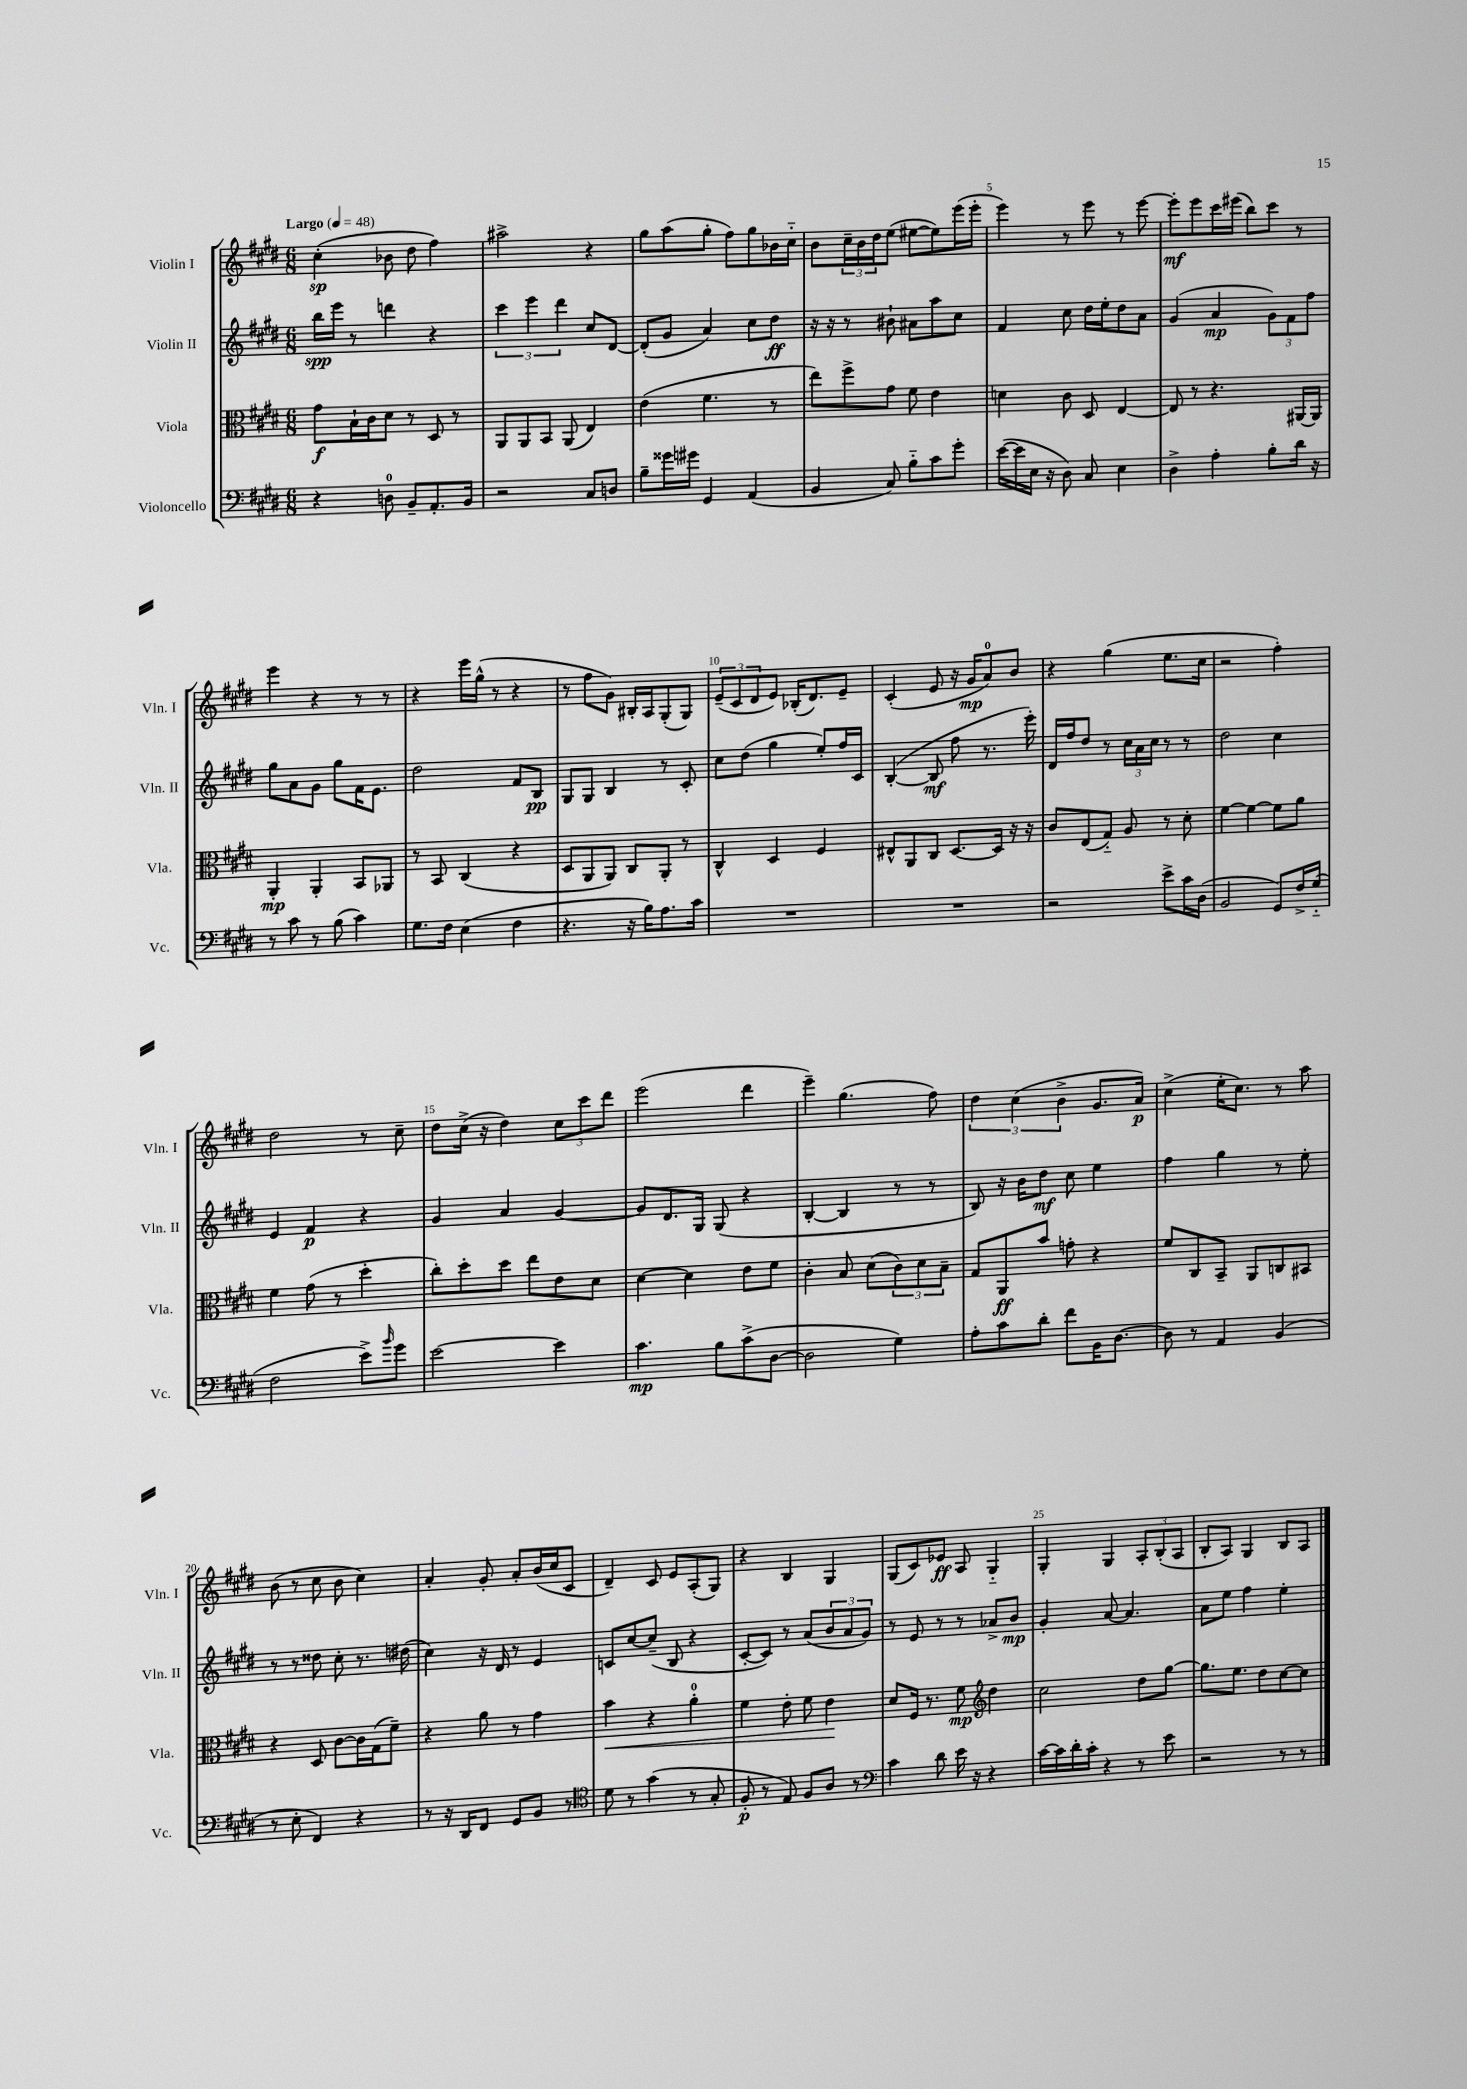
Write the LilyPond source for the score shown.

<<
\new StaffGroup <<
\new Staff = "s0" \with { instrumentName = "Violin I" shortInstrumentName = "Vln. I" } {
    \clef treble \key e \major \numericTimeSignature \time 6/8 \tempo "Largo" 4 = 48
    cis''4-.\sp( bes'8 dis''8 fis''4) |
    ais''2-> r4 |
    gis''8 a''8( gis''8-. fis''8) gis''8 bes'16 cis''16-_ |
    b'8 \tuplet 3/2 { cis''16-- b'16 dis''16 } e''8( eis''8~ eis''8) e'''16( e'''16-. |
    e'''4) r8 e'''8 r8 e'''8~ |
    e'''8-.\mf e'''8 cis'''16 eis'''16( b''8) cis'''8 r8 |
    e'''4 r4 r8 r8 |
    r4 e'''16 gis''16-^( r8 r4 |
    r8 fis''8 gis'8) bis16-. a16 gis8-.( gis8) |
    \tuplet 3/2 { e'8--( cis'8 dis'8 } e'8) bes16-.( dis'8.) e'8-- |
    cis'4-.( e'8 r16 gis'16\mp a'8-0) b'8 |
    r4 gis''4( e''8. cis''16 |
    r2 fis''4-.) |
    dis''2 r8 cis''8-- |
    dis''8 cis''16->( r16 dis''4) \tuplet 3/2 { cis''8 cis'''8 dis'''8 } |
    e'''2( dis'''4 |
    e'''4--) gis''4.( fis''8) |
    \tuplet 3/2 { dis''4 cis''4( b'4-> } gis'8. a'16\p) |
    cis''4->( e''16-. cis''8.) r8 a''8 |
    b'8( r8 cis''8 b'8 cis''4) |
    a'4-. gis'8-. a'8-. b'16( cis''16 cis'8 |
    dis'4--) cis'8 e'8 a8-.( gis8) |
    r4 b4 gis4 |
    gis8( cis'8) ees'8\ff a8 gis4-_ |
    gis4-. gis4 \tuplet 3/2 { a8-. b8-.( a8 } |
    b8-. a8) gis4 b8 a8 \bar "|." |
}
\new Staff = "s1" \with { instrumentName = "Violin II" shortInstrumentName = "Vln. II" } {
    \clef treble \key e \major \numericTimeSignature \time 6/8
    b''16\spp e'''16 r8 d'''4 r4 |
    \tuplet 3/2 { cis'''4 e'''4 dis'''4 } cis''8 dis'8~ |
    dis'8-.( gis'8 a'4) cis''8 dis''8\ff |
    r16 r16 r8 bis'8-! ais'8 a''8 cis''8 |
    fis'4 cis''8 dis''16 e''16-. dis''8 a'8 |
    gis'4( a'4\mp \tuplet 3/2 { gis'8) fis'8 fis''8 } |
    gis''8 a'8 gis'8 gis''8 fis'16 e'8. |
    dis''2 fis'8 b8\pp |
    gis8 gis8 b4 r8 cis'8-. |
    cis''8 dis''8( gis''4 e''8-.) fis''16 cis'16 |
    b4~-.( b8\mf fis''8 r8. e'''16-.) |
    dis'16 fis''16 dis''8 r8 \tuplet 3/2 { cis''16 a'16 cis''16 } r8 r8 |
    dis''2 cis''4 |
    e'4 fis'4\p r4 |
    gis'4 a'4 gis'4~ |
    gis'8 dis'8. gis16 gis8( r4 |
    b4~-. b4 r8 r8 |
    b8) r16 b'16 dis''8\mf cis''8 e''4 |
    fis''4 gis''4 r8 e''8-. |
    r8 r8 disis''8 cis''8-. r8. dis''16( |
    cis''4) r16 dis'16 r8 e'4 |
    c'8 cis''8~ cis''8--( b8 r4 |
    cis'8~-. cis'8) r8 a'8( \tuplet 3/2 { b'8 a'8 gis'8) } |
    r8 e'8 r8 r8 aes'8-> b'8\mp |
    gis'4-. a'8~ a'4. |
    a'8 e''8 fis''4 e''4-. \bar "|." |
}
\new Staff = "s2" \with { instrumentName = "Viola" shortInstrumentName = "Vla." } {
    \clef alto \key e \major \numericTimeSignature \time 6/8
    gis'8\f b16-! cis'16 dis'8 r8 dis8 r8 |
    a,8 a,8 b,8 a,8( e4) |
    e'4( fis'4. r8 |
    e''8) fis''8-> gis'8 fis'8 e'4 |
    d'4 cis'8 dis8 e4~ |
    e8 r8 r4. ais,16~ ais,16 |
    a,4-.\mp a,4-. b,8 aes,8 |
    r8 b,8 cis4( r4 |
    dis8 a,8 a,8) cis8 a,8-. r8 |
    cis4-^ dis4 fis4 |
    eis8-^ a,8 cis8 dis8.~ dis16 r16 r16 |
    cis'8 e8( gis8-_) a8 r8 dis'8-. |
    fis'4~ fis'4~ fis'8 a'8 |
    fis'4 gis'8( r8 dis''4-. |
    cis''8-.) dis''8-. dis''8 e''8 e'8 dis'8 |
    dis'4~ dis'4 e'8 fis'8 |
    cis'4-. b8 dis'8( \tuplet 3/2 { cis'8) dis'8 b8-- } |
    gis8 a,8\ff b'8 g'8-. r4 |
    fis'8 cis8 b,8-- a,8 c8 bis,8 |
    r4 dis8 cis'8~ cis'16 gis16( fis'8--) |
    r4 a'8 r8 gis'4 |
    b'4\< r4 a'4-0-. |
    fis'4 e'8-. fis'8 e'4\! |
    dis'8 fis16 r8. fis'8\mp \clef treble dis''4 |
    cis''2 dis''8 gis''8~ |
    gis''8. e''8. dis''8 cis''8~ cis''8 \bar "|." |
}
\new Staff = "s3" \with { instrumentName = "Violoncello" shortInstrumentName = "Vc." } {
    \clef bass \key e \major \numericTimeSignature \time 6/8
    r4 d8-0 b,8-- a,8.-. b,16 |
    r2 cis8 d8 |
    b8-- gisis'16 gis'16 gis,4 a,4( |
    b,4 cis8) b8-_ cis'8 gis'8-. |
    e'16~( e'16 e16 r16 dis8) cis8 e4 |
    dis4-> a4-. b8-. dis'16 r16 |
    r8 cis'8 r8 b8( cis'4) |
    gis8. fis16 e4( fis4 |
    r4. r16 b16) a8. cis'16 |
    R2. |
    R2. |
    r2 e'8-> cis'16 dis16( |
    b,2 gis,8) fis16-> gis16-_( |
    fis2 e'8->) \grace { b'16 } gis'8 |
    e'2~ e'4 |
    cis'4.\mp b8 cis'8->( dis8~ |
    dis2 gis4) |
    a8-. cis'8 dis'8-. fis'8 b,16 dis8.~ |
    dis8 r8 a,4 b,4( |
    r8 e8-. fis,4) r4 |
    r8 r16 dis,16 fis,8 gis,8 b,8 r8 |
    \clef tenor dis'8 r8 gis'4( r8 gis8-. |
    fis8-.\p r8 e8) fis8 a8 r8 |
    \clef bass cis'4 dis'8 e'16 r16 r4 |
    cis'16~ cis'16 dis'16-. cis'16-. r4 r8 e'8 |
    r2 r8 r8 \bar "|." |
}
>>
>>
\layout { \context { \Score \override BarNumber.break-visibility = ##(#f #t #t) barNumberVisibility = #(every-nth-bar-number-visible 5) } }
